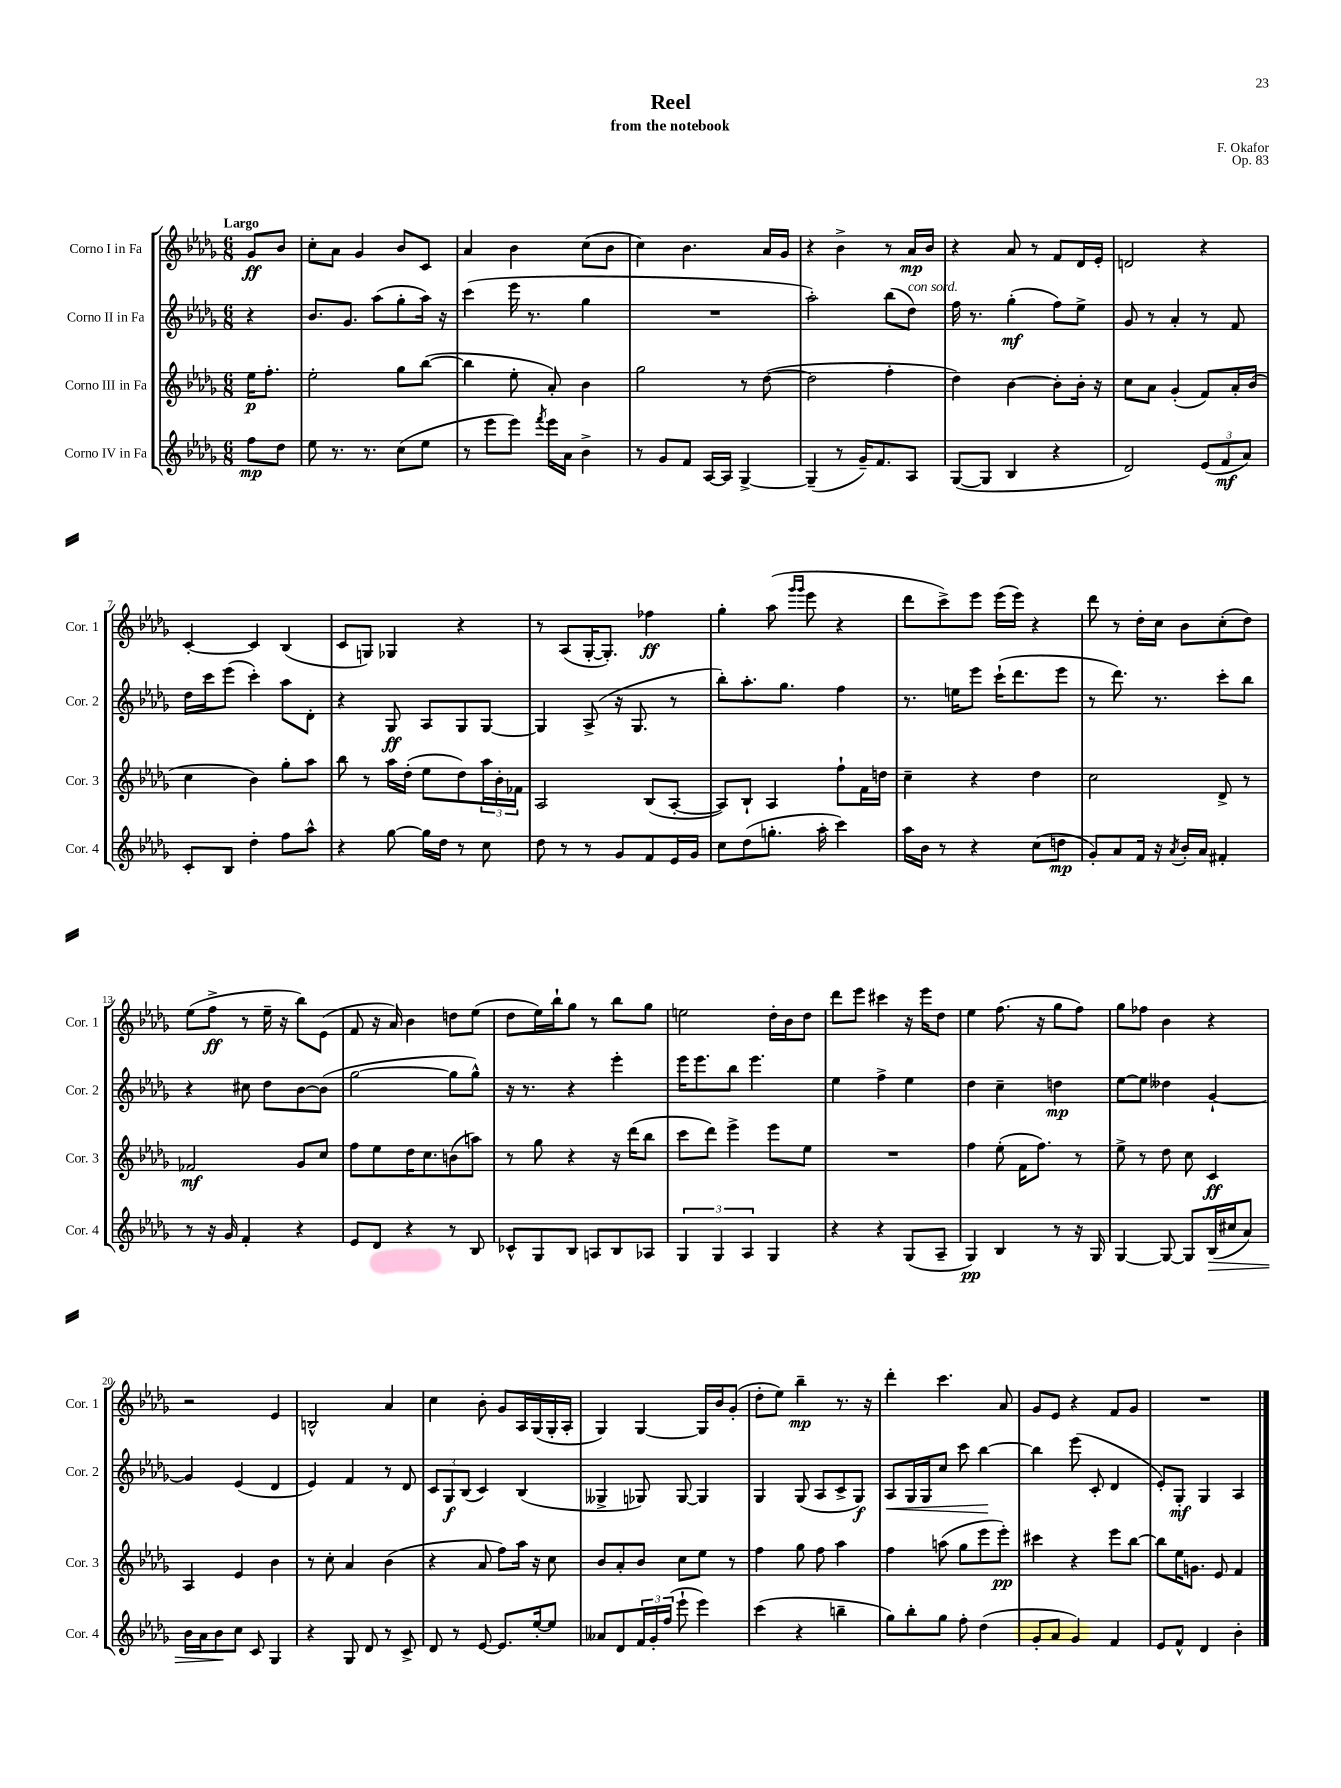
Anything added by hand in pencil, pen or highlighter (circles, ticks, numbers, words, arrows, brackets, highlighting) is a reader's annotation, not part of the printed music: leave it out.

**kern	**dynam	**kern	**dynam	**kern	**dynam	**kern	**dynam
*part4	*part4	*part3	*part3	*part2	*part2	*part1	*part1
*staff4	*staff4	*staff3	*staff3	*staff2	*staff2	*staff1	*staff1
*I"Corno IV in Fa	*	*I"Corno III in Fa	*	*I"Corno II in Fa	*	*I"Corno I in Fa	*
*I'Cor. 4	*	*I'Cor. 3	*	*I'Cor. 2	*	*I'Cor. 1	*
*clefG2	*	*clefG2	*	*clefG2	*	*clefG2	*
*k[b-e-a-d-g-]	*	*k[b-e-a-d-g-]	*	*k[b-e-a-d-g-]	*	*k[b-e-a-d-g-]	*
*M6/8	*	*M6/8	*	*M6/8	*	*M6/8	*
=	=	=	=	=	=	=	=
!	!	!	!	!	!	!LO:TX:a:B:t=Largo	!
8ff\L	mp	16ee-\KL	p	4r	.	8g-/L	ff
.	.	8.ff'\J	.	.	.	.	.
8dd-\J	.	.	.	.	.	8b-/J	.
=1	=1	=1	=1	=1	=1	=1	=1
8ee-\	.	2ee-'\	.	8.b-/L	.	8cc'\L	.
8.r	.	.	.	.	.	8a-\J	.
.	.	.	.	8.g-/J	.	.	.
.	.	.	.	.	.	4g-/	.
8.r	.	.	.	.	.	.	.
.	.	.	.	(8aa-\L	.	.	.
(8cc\L	.	8gg-\L	.	8gg-'\	.	8b-/L	.
8ee-\J	.	([8bb-\J	.	16aa-\Jk)	.	8c/J	.
.	.	.	.	16r	.	.	.
=2	=2	=2	=2	=2	=2	=2	=2
8r	.	4bb-\]	.	(4ccc\	.	4a-/	.
8eee-\L	.	.	.	.	.	.	.
8eee-\J)	.	8ee-'\	.	16eee-\	.	4b-\	.
.	.	.	.	8.r	.	.	.
8qfff/	.	.	.	.	.	.	.
16eee-\LL	.	8a-'/)	.	.	.	.	.
16a-\JJ	.	.	.	.	.	.	.
4b-^\	.	4b-\	.	4gg-\	.	(8cc\L	.
.	.	.	.	.	.	8b-\J	.
=3	=3	=3	=3	=3	=3	=3	=3
8r	.	2gg-\	.	2.r	.	4cc\)	.
8g-/L	.	.	.	.	.	.	.
8f/J	.	.	.	.	.	4.b-\	.
[16A-/LL	.	.	.	.	.	.	.
16A-/JJ]	.	.	.	.	.	.	.
[4G-^/	.	8r	.	.	.	.	.
.	.	([8dd-\	.	.	.	16a-/LL	.
.	.	.	.	.	.	16g-/JJ	.
=4	=4	=4	=4	=4	=4	=4	=4
(4G-~/]	.	2dd-\]	.	2aa-'\)	.	4r	.
8r	.	.	.	.	.	4b-^\	.
16g-~/KL)	.	.	.	.	.	.	.
8.f/	.	.	.	.	.	.	.
.	.	4ff'\	.	(8bb-\L	.	8r	.
!	!	!	!	!LO:TX:a:i:t=con sord.	!	!	!
8A-/J	.	.	.	8dd-\J)	.	16a-/LL	mp
.	.	.	.	.	.	16b-/JJ	.
=5	=5	=5	=5	=5	=5	=5	=5
([8G-/L	.	4dd-\)	.	16ff\	.	4r	.
.	.	.	.	8.r	.	.	.
8G-/J]	.	.	.	.	.	.	.
4B-/	.	[4b-\	.	(4gg-'\	mf	8a-/	.
.	.	.	.	.	.	8r	.
4r	.	8b-'\L]	.	8ff\L)	.	8f/L	.
.	.	16b-'\Jk	.	8ee-^\J	.	16d-/L	.
.	.	16r	.	.	.	16e-'/JJ	.
=6	=6	=6	=6	=6	=6	=6	=6
2d-/)	.	8cc\L	.	8g-/	.	2dn/	.
.	.	8a-\J	.	8r	.	.	.
.	.	(4g-'/	.	4a-'/	.	.	.
(12e-/L	.	8f/L)	.	8r	.	4r	.
12f/	mf	.	.	.	.	.	.
.	.	16a-'/L	.	8f/	.	.	.
12a-/J)	.	.	.	.	.	.	.
.	.	(16b-/JJ	.	.	.	.	.
!!LO:LB:g=z
=7	=7	=7	=7	=7	=7	=7	=7
8c'/L	.	4cc\	.	16dd-\LL	.	[4c'/	.
.	.	.	.	16ccc\J	.	.	.
8B-/J	.	.	.	(8eee-\J	.	.	.
4dd-'\	.	4b-\)	.	4ccc'\)	.	4c/]	.
8ff\L	.	8gg-'\L	.	8aa-\L	.	(4B-/	.
8aa-^^\J	.	8aa-\J	.	8d-'\J	.	.	.
=8	=8	=8	=8	=8	=8	=8	=8
4r	.	8bb-\	.	4r	.	8c/L	.
.	.	8r	.	.	.	8Gn/J)	.
[8gg-\	.	16aa-\LL	.	8G-/	ff	4G-X/	.
.	.	(16dd-'\JJ	.	.	.	.	.
16gg-\LL]	.	8ee-\L	.	8A-/L	.	.	.
16dd-\JJ	.	.	.	.	.	.	.
8r	.	8dd-\)	.	8G-/	.	4r	.
8cc\	.	24aa-\L	.	[8G-/J	.	.	.
.	.	24b-'\	.	.	.	.	.
.	.	24f-X\JJ	.	.	.	.	.
=9	=9	=9	=9	=9	=9	=9	=9
8dd-\	.	2A-/	.	4G-/]	.	8r	.
8r	.	.	.	.	.	(8A-/L	.
8r	.	.	.	(8A-^/	.	[16G-'/K	.
.	.	.	.	.	.	8.G-'/J])	.
8g-/L	.	.	.	16r	.	.	.
.	.	.	.	8.G-/	.	.	.
8f/	.	(8B-/L	.	.	.	4ff-X\	ff
16e-/L	.	[8A-'/J	.	8r	.	.	.
16g-/JJ	.	.	.	.	.	.	.
=10	=10	=10	=10	=10	=10	=10	=10
8cc\L	.	8A-/L])	.	8bb-'\L)	.	4gg-'\	.
(8dd-\	.	8B-`/J	.	8.aa-'\	.	.	.
8.ggn'\J	.	4A-/	.	.	.	(8aa-\	.
.	.	.	.	8.gg-\J	.	.	.
.	.	.	.	.	.	16qqggg-/LL	.
.	.	.	.	.	.	16qqggg-/JJ	.
.	.	.	.	.	.	8eee-\	.
16aa-'\	.	.	.	.	.	.	.
4ccc\)	.	8ff`\L	.	4ff\	.	4r	.
.	.	16f\L	.	.	.	.	.
.	.	16ddn\JJ	.	.	.	.	.
=11	=11	=11	=11	=11	=11	=11	=11
16aa-\LL	.	4cc~\	.	8.r	.	8ddd-\L	.
16b-\JJ	.	.	.	.	.	.	.
8r	.	.	.	.	.	8ccc^\)	.
.	.	.	.	16een\KL	.	.	.
4r	.	4r	.	8eee-\J	.	8eee-\J	.
.	.	.	.	(16ccc`\KL	.	(16eee-\LL	.
.	.	.	.	8.ddd-\	.	16eee-\JJ)	.
(8cc\L	.	4dd-\	.	.	.	4r	.
8ddn\J	mp	.	.	8eee-\J	.	.	.
=12	=12	=12	=12	=12	=12	=12	=12
8g-'/L)	.	2cc\	.	8r	.	8ddd-\	.
8a-/	.	.	.	8.ddd-\)	.	8r	.
16f/Jk	.	.	.	.	.	16dd-'\LL	.
16r	.	.	.	8.r	.	16cc\JJ	.
8qa-/	.	.	.	.	.	.	.
16b-'/LL	.	.	.	.	.	8b-\L	.
16a-/JJ	.	.	.	.	.	.	.
4f#X'/	.	8d-^/	.	8ccc'\L	.	(8cc'\	.
.	.	8r	.	8bb-\J	.	8dd-\J)	.
!!LO:LB:g=z
=13	=13	=13	=13	=13	=13	=13	=13
8r	.	2f-X/	mf	4r	.	(8ee-\L	.
16r	.	.	.	.	.	8ff^\J	ff
16g-/	.	.	.	.	.	.	.
4f'/	.	.	.	8cc#X\	.	8r	.
.	.	.	.	8dd-\L	.	16ee-~\	.
.	.	.	.	.	.	16r	.
4r	.	8g-/L	.	[8b-\	.	8bb-\L)	.
.	.	8cc/J	.	(8b-\J]	.	(8e-\J	.
=14	=14	=14	=14	=14	=14	=14	=14
8e-/L	.	8ff\L	.	[2gg-\	.	8f/	.
8d-/J	.	8ee-\	.	.	.	16r	.
.	.	.	.	.	.	16a-/)	.
4r	.	16dd-\K	.	.	.	4b-\	.
.	.	8.cc\	.	.	.	.	.
8r	.	(8bn\	.	8gg-\L]	.	8ddn\L	.
8B-/	.	8aan\J)	.	8gg-^^\J)	.	(8ee-\J	.
=15	=15	=15	=15	=15	=15	=15	=15
8c-X^^/L	.	8r	.	16r	.	8dd-\L	.
.	.	.	.	8.r	.	.	.
8G-/	.	8gg-\	.	.	.	16ee-\L)	.
.	.	.	.	.	.	16bb-`\J	.
8B-/J	.	4r	.	4r	.	8gg-\J	.
8An/L	.	.	.	.	.	8r	.
8B-/	.	16r	.	4eee-'\	.	8bb-\L	.
.	.	(16ddd-\KL	.	.	.	.	.
8A-X/J	.	8bb-\J	.	.	.	8gg-\J	.
=16	=16	=16	=16	=16	=16	=16	=16
6G-/	.	8ccc\L	.	16eee-\KL	.	2een\	.
.	.	.	.	8.eee-\	.	.	.
.	.	8ddd-\J)	.	.	.	.	.
6G-/	.	.	.	.	.	.	.
.	.	4eee-^\	.	8bb-\J	.	.	.
6A-/	.	.	.	.	.	.	.
.	.	.	.	4.eee-\	.	.	.
4G-/	.	8eee-\L	.	.	.	16dd-'\LL	.
.	.	.	.	.	.	16b-\J	.
.	.	8ee-\J	.	.	.	8dd-\J	.
=17	=17	=17	=17	=17	=17	=17	=17
4r	.	2.r	.	4ee-\	.	8ddd-\L	.
.	.	.	.	.	.	8eee-\J	.
4r	.	.	.	4ff^\	.	4ccc#X\	.
(8G-/L	.	.	.	4ee-\	.	16r	.
.	.	.	.	.	.	16eee-\KL	.
8A-~/J	.	.	.	.	.	8dd-\J	.
=18	=18	=18	=18	=18	=18	=18	=18
4G-/)	pp	4ff\	.	4dd-\	.	4ee-\	.
4B-/	.	(8ee-'\	.	4cc~\	.	(8.ff\	.
.	.	16f\KL	.	.	.	.	.
.	.	8.ff\J)	.	.	.	16r	.
8r	.	.	.	4ddn\	mp	8gg-\L	.
16r	.	8r	.	.	.	8ff\J)	.
16G-/	.	.	.	.	.	.	.
=19	=19	=19	=19	=19	=19	=19	=19
[4G-/	.	8ee-^\	.	[8ee-\L	.	8gg-\L	.
.	.	8r	.	8ee-\J]	.	8ff-X\J	.
8G-/_	.	8dd-\	.	4dd--X\	.	4b-\	.
8G-/L]	.	8cc\	.	.	.	.	.
!	!LO:HP:b	!	!	!	!	!	!
(16B-/L	>	4c/	ff	[4g-`/	.	4r	.
16cc#X/J	.	.	.	.	.	.	.
8a-/J)	.	.	.	.	.	.	.
!!LO:LB:g=z
=20	=20	=20	=20	=20	=20	=20	=20
16b-\LL	.	4A-/	.	4g-/]	.	2r	.
16a-\J	.	.	.	.	.	.	.
8b-\	.	.	.	.	.	.	.
8cc\J	]	4e-/	.	(4e-/	.	.	.
8c/	.	.	.	.	.	.	.
4G-/	.	4b-\	.	4d-/	.	4e-/	.
=21	=21	=21	=21	=21	=21	=21	=21
4r	.	8r	.	4e-/)	.	2Bn^^/	.
.	.	8cc'\	.	.	.	.	.
8G-/	.	4a-/	.	4f/	.	.	.
8d-/	.	.	.	.	.	.	.
8r	.	(4b-\	.	8r	.	4a-/	.
8c^/	.	.	.	8d-/	.	.	.
=22	=22	=22	=22	=22	=22	=22	=22
8d-/	.	4r	.	12c/L	.	4cc\	.
.	.	.	.	12G-/	f	.	.
8r	.	.	.	.	.	.	.
.	.	.	.	(12B-/J	.	.	.
[8e-/	.	8a-/	.	4c/)	.	8b-'\	.
8.e-/L]	.	8ff\L)	.	.	.	8g-/L	.
.	.	16aa-\Jk	.	(4B-/	.	16A-/L	.
[16ee-'/k	.	16r	.	.	.	(16G-/	.
8ee-/J]	.	8cc\	.	.	.	16G-'/	.
.	.	.	.	.	.	16A-'/JJ	.
=23	=23	=23	=23	=23	=23	=23	=23
8a--X/L	.	8b-/L	.	4G--X^/	.	4G-/)	.
8d-/	.	8a-'/	.	.	.	.	.
24f/L	.	8b-/J	.	8G-X/)	.	[4G-/	.
24g-'/	.	.	.	.	.	.	.
(24ff/JJ	.	.	.	.	.	.	.
8eee-`\	.	8cc\L	.	[8G-/	.	.	.
4eee-\)	.	8ee-\J	.	4G-/]	.	16G-/LL]	.
.	.	.	.	.	.	16b-/J	.
.	.	8r	.	.	.	(8g-'/J	.
=24	=24	=24	=24	=24	=24	=24	=24
(4ccc\	.	4ff\	.	4G-/	.	8dd-'\L	.
.	.	.	.	.	.	8ee-\J)	.
4r	.	8gg-\	.	(8G-/	.	4bb-~\	mp
.	.	8ff\	.	8A-/L	.	.	.
4bbn~\	.	4aa-\	.	8c^/	.	8.r	.
.	.	.	.	8G-/J)	f	.	.
.	.	.	.	.	.	16r	.
=25	=25	=25	=25	=25	=25	=25	=25
!	!	!	!	!	!LO:HP:b	!	!
8gg-\L)	.	4ff\	.	8A-/L	<	4ddd-'\	.
8bb-'\	.	.	.	16G-/L	.	.	.
.	.	.	.	16G-/J	.	.	.
8gg-\J	.	(8aan\	.	8cc/J	.	4.ccc\	.
8ff'\	.	8gg-\L	.	8ccc\	.	.	.
(4dd-\	.	8eee-\	.	[4bb-\	.	.	.
.	.	8eee-'\J)	pp	.	.	8a-/	.
.	.	.	.	.	[	.	.
=26	=26	=26	=26	=26	=26	=26	=26
8g-'/L	.	4ccc#X\	.	4bb-\]	.	8g-/L	.
8a-/J	.	.	.	.	.	8e-/J	.
4g-/)	.	4r	.	(8eee-\	.	4r	.
.	.	.	.	8c'/	.	.	.
4f/	.	8eee-\L	.	4d-/	.	8f/L	.
.	.	[8bb-\J	.	.	.	8g-/J	.
=27	=27	=27	=27	=27	=27	=27	=27
8e-/L	.	8bb-\L]	.	8e-'/L)	.	2.r	.
8f^^/J	.	16ee-\K	.	8G-'/J	mf	.	.
.	.	8.gn\J	.	.	.	.	.
4d-/	.	.	.	4G-/	.	.	.
.	.	8e-/	.	.	.	.	.
4b-'\	.	4f/	.	4A-/	.	.	.
==	==	==	==	==	==	==	==
*-	*-	*-	*-	*-	*-	*-	*-
